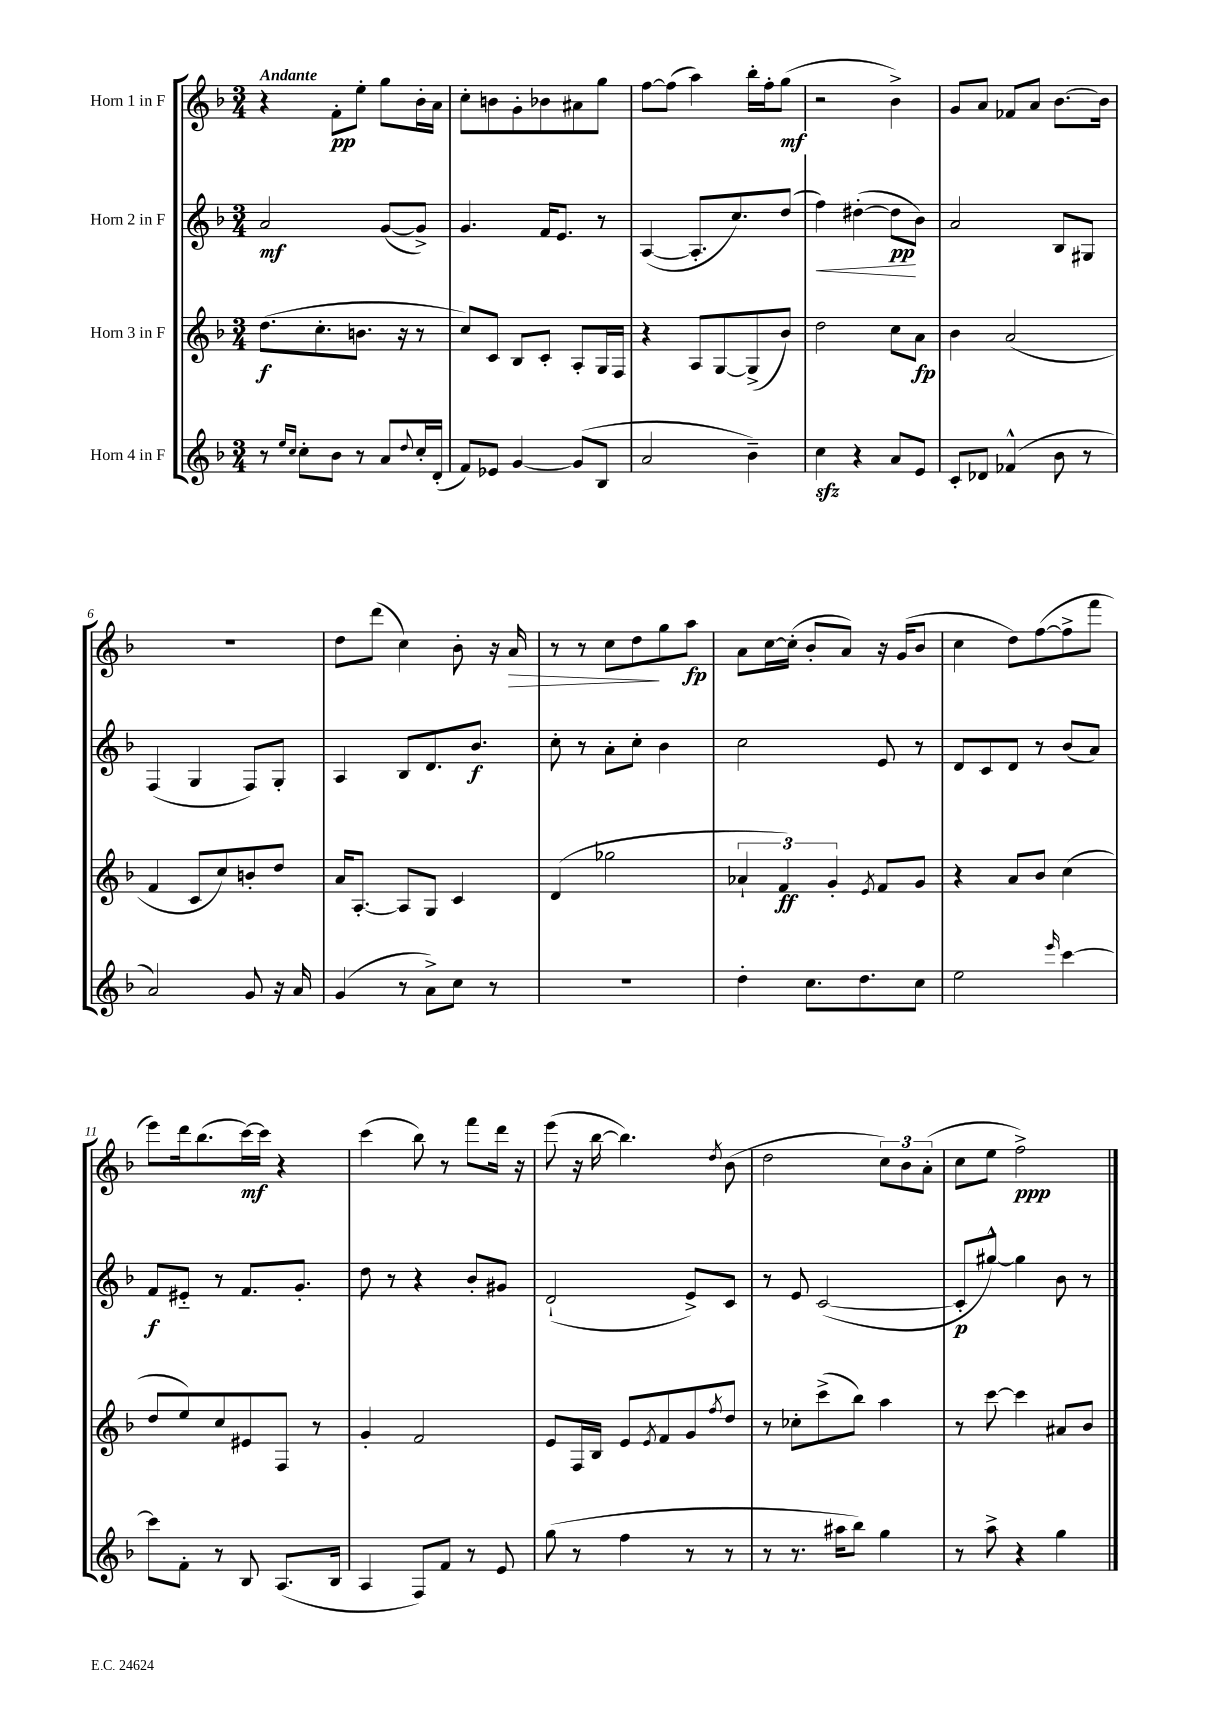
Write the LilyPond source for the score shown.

<<
\new StaffGroup <<
\new Staff = "s0" \with { instrumentName = "Horn 1 in F" } {
    \clef treble \key f \major \numericTimeSignature \time 3/4 \tempo "Andante"
    r4 f'8-.\pp e''8-. g''8 bes'16-. a'16 |
    c''8-. b'8 g'8-. bes'8 ais'8 g''8 |
    f''8~ f''8( a''4) bes''16-. f''16-. g''8\mf( |
    r2 bes'4->) |
    g'8 a'8 fes'8 a'8 bes'8.~ bes'16 |
    R2. |
    d''8 d'''8( c''4) bes'8-. r16 a'16\> |
    r8 r8 c''8 d''8\! g''8 a''8\fp |
    a'8 c''16~ c''16-.( bes'8-. a'8) r16 g'16( bes'8 |
    c''4 d''8) f''8~( f''8-> f'''8 |
    e'''8) d'''16 bes''8.( c'''16~\mf) c'''16 r4 |
    c'''4( bes''8) r8 f'''8 d'''16 r16 |
    e'''8( r16 bes''16~ bes''4.) \acciaccatura { d''8 } bes'8( |
    d''2 \tuplet 3/2 { c''8) bes'8 a'8-.( } |
    c''8 e''8 f''2->\ppp) \bar "|." |
}
\new Staff = "s1" \with { instrumentName = "Horn 2 in F" } {
    \clef treble \key f \major \numericTimeSignature \time 3/4
    a'2\mf g'8~( g'8->) |
    g'4. f'16 e'8. r8 |
    a4~( a8.-. c''8.) d''8( |
    f''4\<) dis''4~-.( dis''8\pp\! bes'8) |
    a'2 bes8 gis8 |
    f4( g4 f8) g8-. |
    a4 bes8 d'8. bes'8.\f |
    c''8-. r8 a'8-. c''8-. bes'4 |
    c''2 e'8 r8 |
    d'8 c'8 d'8 r8 bes'8( a'8) |
    f'8\f eis'8-_ r8 f'8. g'8.-. |
    d''8 r8 r4 bes'8-. gis'8 |
    d'2-!( e'8->) c'8 |
    r8 e'8 c'2~( |
    c'8-.\p gis''8~-^) gis''4 bes'8 r8 \bar "|." |
}
\new Staff = "s2" \with { instrumentName = "Horn 3 in F" } {
    \clef treble \key f \major \numericTimeSignature \time 3/4
    d''8.\f( c''8.-. b'8. r16 r8 |
    c''8) c'8 bes8 c'8-. a8-. g16 f16 |
    r4 a8 g8~ g8->( bes'8) |
    d''2 c''8 a'8\fp |
    bes'4 a'2( |
    f'4 c'8 c''8) b'8-. d''8 |
    a'16 a8.~-. a8 g8 c'4 |
    d'4( ges''2 |
    \tuplet 3/2 { aes'4-! f'4\ff) g'4-. } \acciaccatura { e'8 } f'8 g'8 |
    r4 a'8 bes'8 c''4( |
    d''8 e''8) c''8 eis'8 f8 r8 |
    g'4-. f'2 |
    e'8 f16 bes16 e'8 \acciaccatura { e'8 } f'8 g'8 \acciaccatura { f''8 } d''8 |
    r8 ces''8-. c'''8->( bes''8) a''4 |
    r8 c'''8~ c'''4 ais'8 bes'8 \bar "|." |
}
\new Staff = "s3" \with { instrumentName = "Horn 4 in F" } {
    \clef treble \key f \major \numericTimeSignature \time 3/4
    r8 \grace { e''16 c''16 } c''8-. bes'8 r8 a'8 \appoggiatura { d''8 } c''16-. d'16-.( |
    f'8) ees'8 g'4~ g'8( bes8 |
    a'2 bes'4--) |
    c''4\sfz r4 a'8 e'8 |
    c'8-. des'8 fes'4-^( bes'8 r8 |
    a'2) g'8 r16 a'16 |
    g'4( r8 a'8->) c''8 r8 |
    R2. |
    d''4-. c''8. d''8. c''8 |
    e''2 \grace { e'''16 } c'''4~ |
    c'''8 f'8-. r8 bes8 a8.( bes16 |
    a4 f8) f'8 r8 e'8 |
    g''8( r8 f''4 r8 r8 |
    r8 r8. ais''16 bes''8) g''4 |
    r8 a''8-> r4 g''4 \bar "|." |
}
>>
>>
